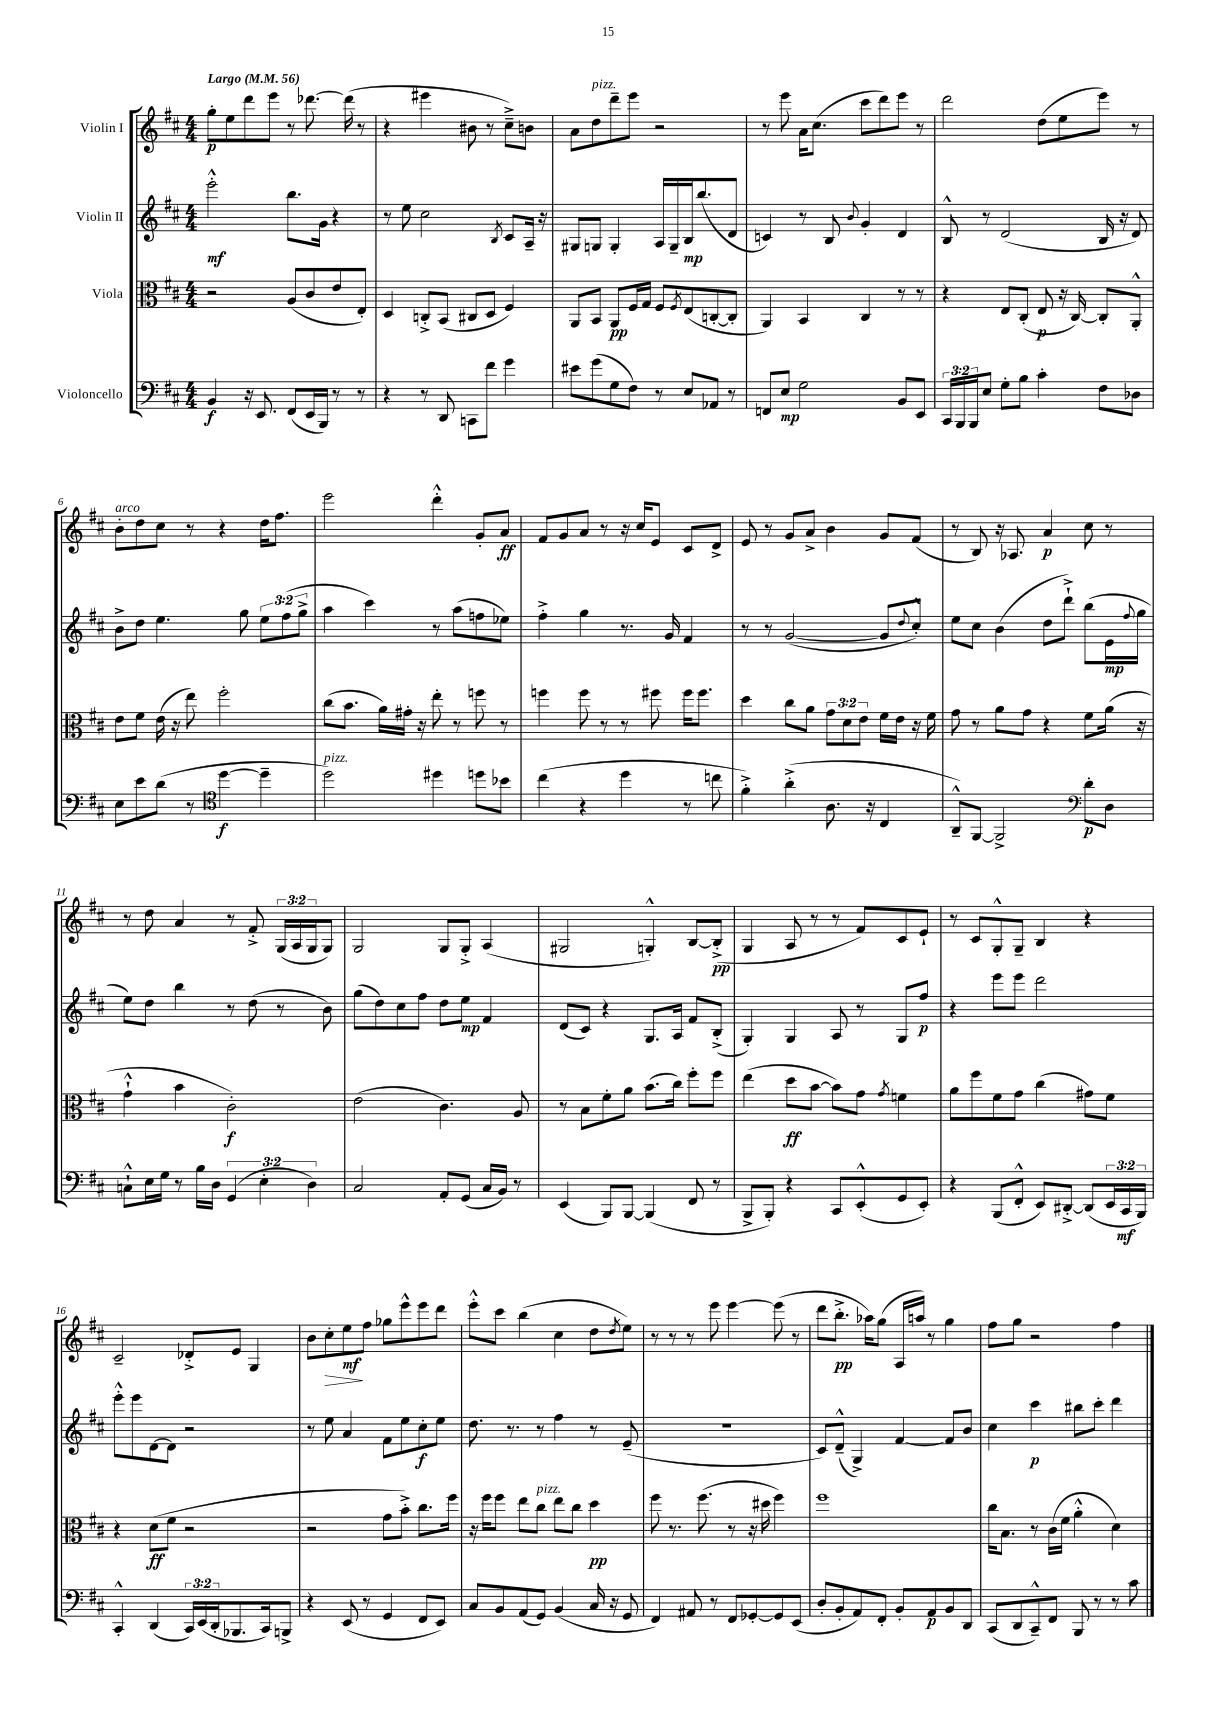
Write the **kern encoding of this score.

**kern	**kern	**kern	**kern
*staff4	*staff3	*staff2	*staff1
*clefF4	*clefC3	*clefG2	*clefG2
*k[f#c#]	*k[f#c#]	*k[f#c#]	*k[f#c#]
*M4/4	*M4/4	*M4/4	*M4/4
*MM56	*MM56	*MM56	*MM56
4BB	2r	2eee'^^	8gg'
.	.	.	8ee
16r	.	.	8ddd
8.EE	.	.	.
.	.	.	8eee
(8FF#	(8A	8.bb	8r
16EE	8c#	.	[8.ddd-
16BBB)	.	16g	.
8r	8e	4r	.
.	.	.	(16ddd-]
8r	8E')	.	8r
=	=	=	=
4r	4D	8r	4r
.	.	8ee	.
8r	8C'^	2cc#	4eee#
8DD	(8BB	.	.
8CC	8C#	.	8b#
8f#	8D	.	8r
.	.	8qB	.
4g	4F#)	8c#	8cc#~^)
.	.	16A~	8b
.	.	16r	.
=	=	=	=
8e#	8AA	8G#	8a
(8g	8BB	8G	8dd
8G	8AA	4G'	8ddd~
8F#)	16F#	.	8eee
.	16G	.	.
8r	8F#	16A	2r
.	.	16G~	.
.	8qF#	.	.
8E	(8E	16B	.
.	.	(8.bb	.
8AA-	[8C'	.	.
8r	8C']	8d	.
=	=	=	=
8FF	4AA)	4c)	8r
8E	.	.	8eee
2G	4BB	8r	16a
.	.	.	(8.cc#
.	.	8B	.
.	.	8qqb	.
.	4C#	4g'	8ccc#
.	.	.	8ddd)
8BB	8r	4d	8eee
8EE	8r	.	8r
=	=	=	=
24CC#	4r	8B^^	2ddd
24BBB	.	.	.
24BBB	.	.	.
8E	.	8r	.
8G'	8E	(2d	.
8B	(8C#'	.	.
4c#'	8E	.	(8dd
.	16r	.	8ee
.	[16C#)	.	.
8F#	8C#']	16B	8eee)
.	.	16r	.
8D-	8AA'^^	8d)	8r
=	=	=	=
8E	8e	8b^	8b'
8e	8f#	8dd	8dd
(8d	(16e	4.ee	8cc#
.	16r	.	.
8r	8ee)	.	8r
*clefC4	*	*	*
[4dd	2ff#'	.	4r
.	.	8gg	.
4dd~]	.	12ee	16dd
.	.	.	8.ff#
.	.	(12ff#	.
.	.	12gg^	.
=	=	=	=
2dd)	(8cc#	4aa	2eee
.	8.b	.	.
.	.	4ccc#)	.
.	16a)	.	.
.	16g#'	.	.
.	16r	.	.
4dd#	8ee'	8r	4ddd'^^
.	8r	(8aa	.
8dd	8ff	8ff	8g'
8b-	8r	8ee-)	8a
=	=	=	=
(4cc#	4ff	4ff#'^	8f#
.	.	.	8g
4r	8ff	4gg	8a
.	8r	.	8r
4dd	8r	8.r	16r
.	.	.	16cc#
.	8ff#	.	8e
.	.	16g	.
8r	16ff#	4f#	8c#
.	8.ff#	.	.
8cc	.	.	8d^
=	=	=	=
4f#'^)	4dd	8r	8e
.	.	8r	8r
(4a'^	8cc#	([2g	8g
.	8a	.	8a^
8.A	12g	.	4b
.	12d	.	.
.	12e	.	.
16r	.	.	.
4C#	16f#	8g]	8g
.	16e	.	.
.	.	8qqdd	.
.	16r	8cc#'^^)	(8f#
.	16f#	.	.
=	=	=	=
8AA~^^)	8g	8ee	8r
[8FF#	8r	8cc#	8B)
2FF#^]	8a	(4b	16r
.	.	.	8.A-
.	8g	.	.
.	4r	8dd	4a
.	.	8ddd`^)	.
*clefF4	*	*	*
8d'	8f#	(8bb	8cc#
8D	(16a	16e	8r
.	.	8qqff#	.
.	16r	16gg	.
=	=	=	=
8C`^^	4g`^^	8ee)	8r
16E	.	8dd	8dd
16G	.	.	.
8r	4b	4bb	4a
16B	.	.	.
16D	.	.	.
(6GG	2c#')	8r	8r
.	.	(8dd	8f#'^
6E'	.	.	.
.	.	8r	(24G
.	.	.	24A
6D)	.	.	24G
.	.	8b)	8G)
=	=	=	=
2C#	(2e	(8gg	2G
.	.	8dd)	.
.	.	8cc#	.
.	.	8ff#	.
8AA'	4.c#)	8dd	8G
(8GG	.	8ee	8G'^
16C#	.	4f#	(4A
16BB)	.	.	.
8r	8A	.	.
=	=	=	=
(4EE	8r	(8d	2G#
.	8B	8c#)	.
8BBB)	8f#'	4r	.
[8BBB	8a	.	.
(4BBB]	(8.b	8.G	4G'^^)
.	16cc#)	16A	.
8FF#	8ff#'	8f#	[8B
8r	8ff#	(8B'^	(8B'^]
=	=	=	=
8BBB^	(4ee	4G')	4G
8BBB')	.	.	.
4r	8dd	4G	8A
.	[8b	.	8r
8CC#	8b])	8A	8r
(8EE'^^	8g	8r	8f#)
.	8qg	.	.
8GG	4f	8G	8c#
8EE')	.	8ff#	8e`
=	=	=	=
4r	8a	4r	8r
.	8ff#	.	8c#
(8BBB	8f#	8eee	8G'^^
8FF#'^^	8g	8eee	8G~
8EE)	(4cc#	2ddd	4B
[8DD#'^	.	.	.
(8DD#]	8g#)	.	4r
24EE	8f#	.	.
24CC#	.	.	.
24BBB)	.	.	.
=	=	=	=
4CC#'^^	4r	8eee'^^	2c#~
.	.	8eee	.
(4DD	(8d	[8d	.
.	8f#	8d]	.
24CC#)	2r	2r	8d-'^
(24EE	.	.	.
24DD'	.	.	.
8.BBB-	.	.	8e
.	.	.	4G
16CC#)	.	.	.
8BBB^	.	.	.
=	=	=	=
4r	2r	8r	8b
.	.	8ee	8cc#'
(8EE	.	4a	8ee
8r	.	.	8ff#
4GG	8g	8f#	8gg-
.	8b'^)	8ee	8eee^^
8FF#	8.cc#	8cc#'	8eee
8EE)	.	8ee	8ddd
.	16ff#	.	.
=	=	=	=
8C#	16r	8.dd	8eee'^^
.	16ff#	.	.
8BB	8ff#	.	8ccc#
.	.	8.r	.
(8AA	8ee	.	(4bb
8GG)	8cc#	8r	.
(4BB	8ee	4ff#	4cc#
.	8cc#	.	.
16C#	4dd	8r	8dd
16r	.	.	.
.	.	.	8qdd
8GG	.	(8e~	8ee)
=	=	=	=
4FF#)	8ff#	1r	8r
.	8.r	.	8r
8AA#	.	.	8r
.	(8.ff#	.	.
8r	.	.	8eee
8FF#	8r	.	[4eee
[8GG-'	16r	.	.
.	16dd#	.	.
8GG-]	4ff#)	.	(8eee]
(8EE	.	.	8r
=	=	=	=
8D'	1ff#	8c#)	8ddd
8BB'	.	(8d~^^	8.bb'^
8AA)	.	4G^)	.
.	.	.	16aa-)
8FF#'	.	.	(8gg
8BB'	.	[4f#	16A
.	.	.	16aa)
8AA	.	.	8r
8BB	.	8f#]	4gg
8DD	.	8b	.
=	=	=	=
(8CC#	16cc#	4cc#	8ff#
.	8.B	.	.
8DD	.	.	8gg
8CC#~^^)	8r	4ccc#	2r
8FF#	(16c#	.	.
.	16f#	.	.
8BBB	4a'^^	8bb#	.
8r	.	8ccc#'	.
8r	4d)	4ddd	4ff#
8c#	.	.	.
==	==	==	==
*-	*-	*-	*-
